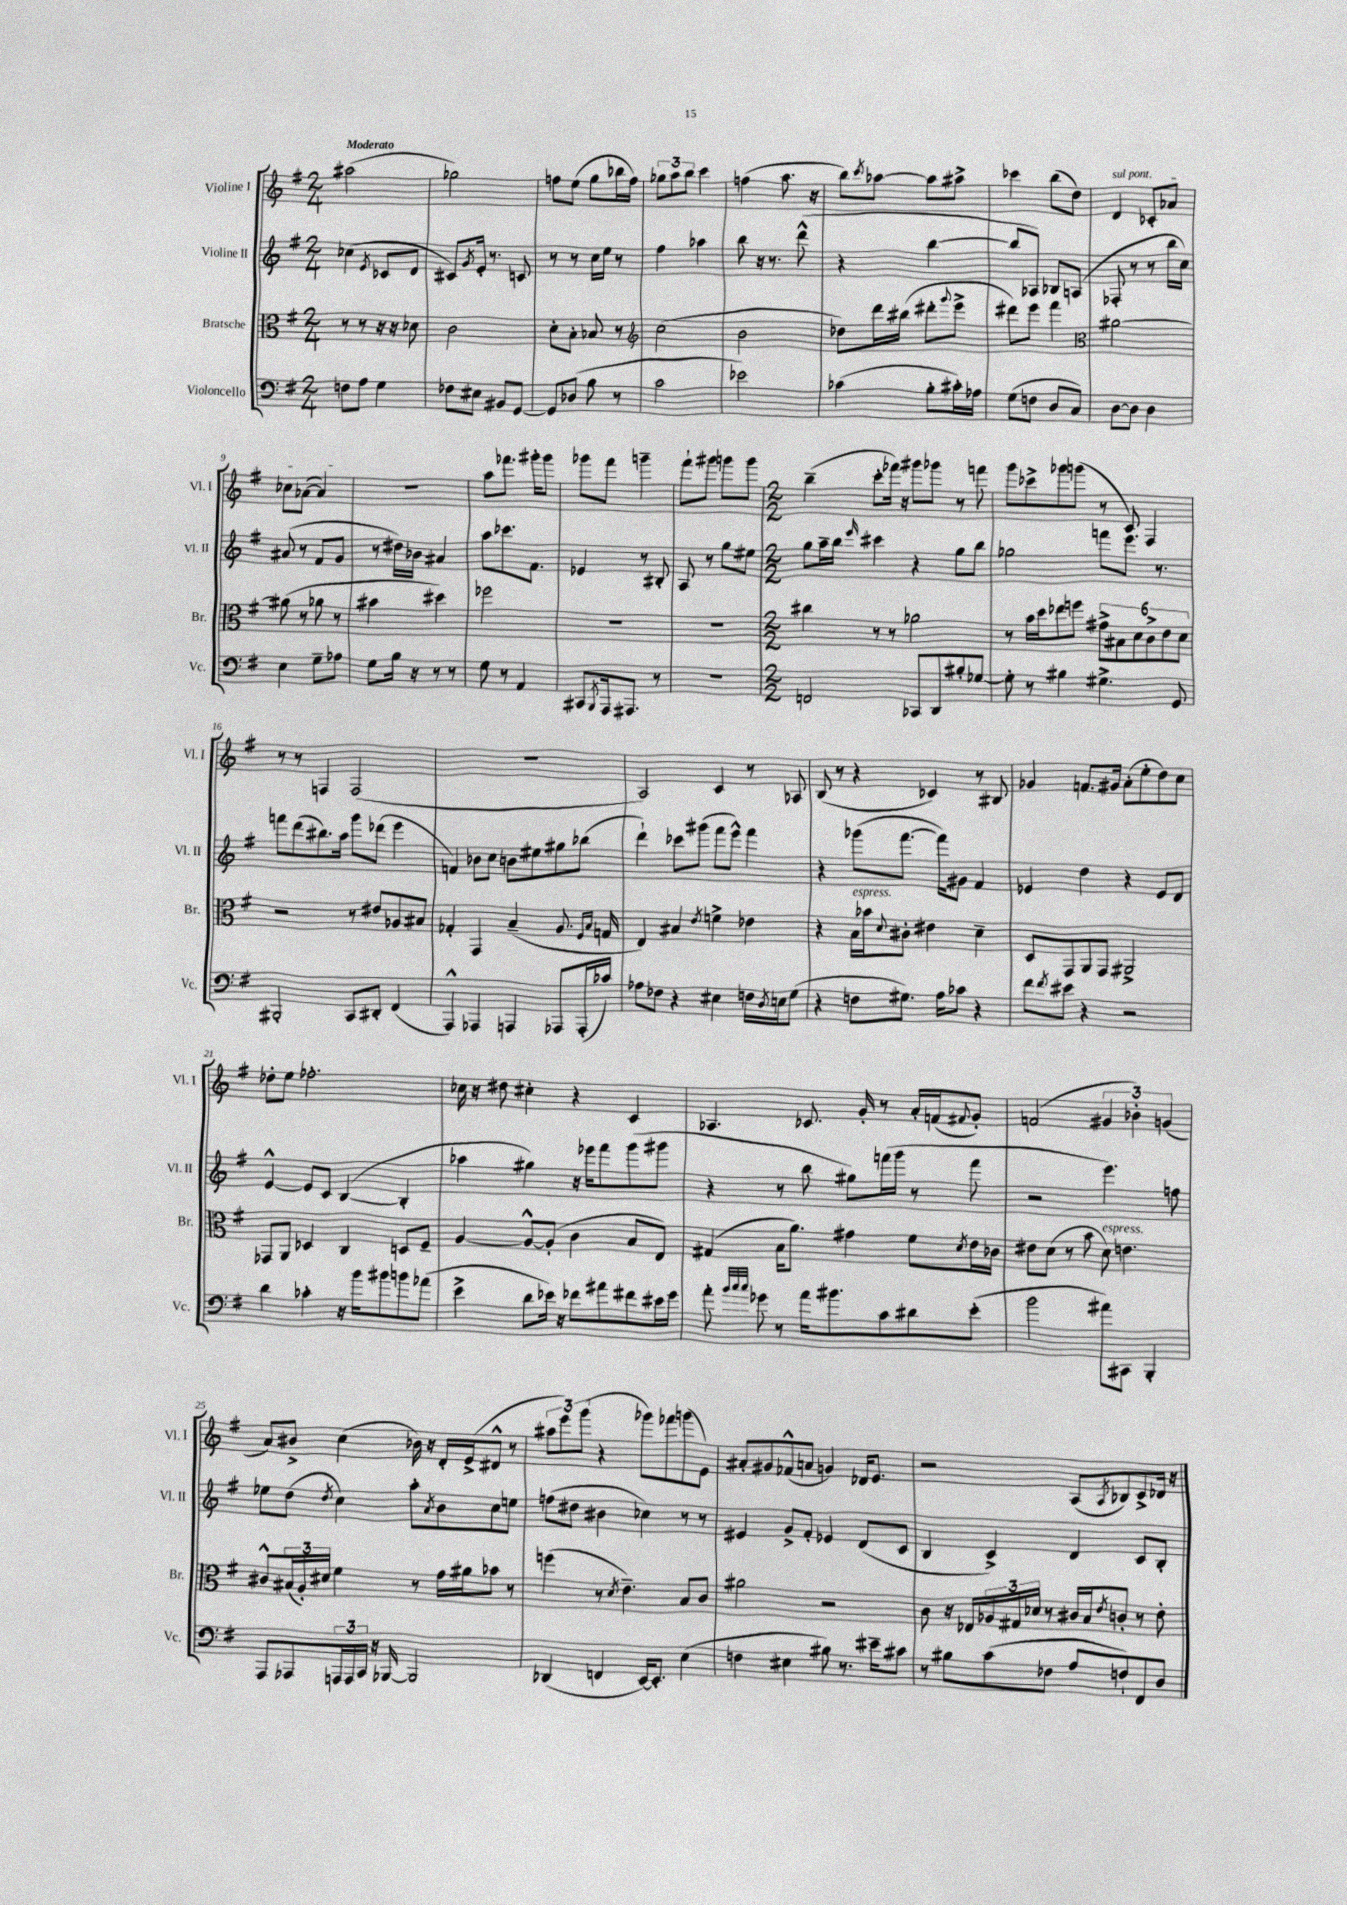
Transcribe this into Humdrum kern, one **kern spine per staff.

**kern	**kern	**kern	**kern
*staff4	*staff3	*staff2	*staff1
*clefF4	*clefC3	*clefG2	*clefG2
*k[f#]	*k[f#]	*k[f#]	*k[f#]
*M2/4	*M2/4	*M2/4	*M2/4
8F	8r	(4cc-	(2aa#
8A	8r	.	.
.	.	8qe	.
4G	16r	8c-	.
.	16r	.	.
.	8d-	8d	.
=	=	=	=
8F-	2c	8c#)	2gg-)
.	.	8qg	.
8E#	.	16e'	.
.	.	8.r	.
8BB#	.	.	.
[8GG	.	8c	.
=	=	=	=
8GG]	8d'	8r	8ff
(8D-	8B'	8r	(8ee
8B	8B-	16cc	8gg
.	.	16ee	.
8r	8r	8r	16bb-
.	.	.	16ff)
=	=	=	=
*	*clefG2	*	*
2c	(2cc	4ff#	12gg-
.	.	.	12aa
.	.	.	12bb
.	.	4aa-	4ccc
=	=	=	=
2e-)	2b	8bb	(4ff
.	.	16r	.
.	.	8.r	.
.	.	.	8.aa
.	.	(8ddd^^	.
.	.	.	16r
=	=	=	=
(4c-	8dd-)	4r	8bb)
.	.	.	8qccc
.	16ddd	.	[8aa-
.	(16bb#	.	.
8B'	8ddd#'	[4bb	8aa-]
.	8qqggg	.	.
16c#')	8eee^	.	8aa#^
16A-	.	.	.
=	=	=	=
(8G	8ddd#)	8bb]	4ccc-
8F	8eee	8A-)	.
8D	4fff#	8B-	(8bb
8C)	.	(8A	8dd)
=	=	=	=
*	*clefC3	*	*
[8D	[2a#	8F-'	4d
8D]	.	8r	.
4D	.	8r	8c-'
.	.	16bb	8a-
.	.	16cc)	.
=	=	=	=
4E	(8a#]	(8a#	8cc-
.	8r	8r	([8a-
8G~	8a-	8f#	4a-])
8A-	8r	8g	.
=	=	=	=
8G	4b#	8r	2r
16B	.	16dd#)	.
16r	.	16b-	.
8r	4dd#)	4a#	.
8r	.	.	.
=	=	=	=
8G	2ff-	8aa	8aa
8r	.	8.ccc-	8.fff-
4AA	.	.	.
.	.	8.f#	16ggg#'
.	.	.	8ggg#
=	=	=	=
8CC#	2r	4e-	8ggg-
8qBBB	.	.	.
16AAA	.	.	8fff#
8.AAA#	.	.	.
.	.	8r	4ggg~
8r	.	8B#'	.
=	=	=	=
2r	2r	8A	8fff#`
.	.	8r	8ggg#
.	.	8gg	8ggg
.	.	8ee#	8ggg
=	=	=	=
*M2/2	*M2/2	*M2/2	*M2/2
2FF	4cc#	8gg	(4bb~
.	.	16aa~	.
.	.	16bb	.
.	.	16qqeee	.
.	8r	4ccc#	8ccc'
.	8r	.	16fff-)
.	.	.	16r
8CC-	2a-	4r	8ggg#
8DD	.	.	8ggg-
8B#'	.	8gg	8r
[8G-	.	8bb	8fff
=	=	=	=
8G-']	8r	2gg-	8ggg
8r	16b	.	8ccc-^
.	16dd	.	.
4B#	8ee-	.	8ggg-
.	8ff	.	(8ggg
4.G#^	12g#^	8fff	8r
.	12B#	.	.
.	.	8.eee	8c)
.	12d	.	.
.	12c^	.	4F#
.	.	8.r	.
.	12e	.	.
8GG	.	.	.
.	12d	.	.
=	=	=	=
2BBB#'	2r	8fff	8r
.	.	(8ddd	8r
.	.	8.bb#)	4F
.	.	16aa	.
8CC	8r	8ggg	(2F
8DD#'	8e#	(8ddd-	.
(4FF#	8A-	4eee	.
.	8B#	.	.
=	=	=	=
4AAA^^)	4G-'	4f)	1r
4AAA-	4GG	8b-	.
.	.	8cc	.
4AAA	(4B~	8b	.
.	.	8ee#	.
8AAA-	8.A	8gg#	.
(16AAA-'	.	(8bb-	.
.	16qqF#	.	.
.	16qqB	.	.
16c-)	16G	.	.
=	=	=	=
8A-	4E)	4ddd`)	2A)
8F-	.	.	.
4r	4B#	8ccc-	.
.	.	(8ggg#	.
.	8qe	.	.
4E#	4f^	8fff#	4c
.	.	8eee^^)	.
16F	4e-	4fff#	8r
8qD	.	.	.
16E	.	.	.
(8G	.	.	8A-
=	=	=	=
4r	4r	4r	(8B
.	.	.	8r
8F	16B	(8ggg-	4r
.	16b-	.	.
.	8qqd	.	.
8.G#)	8c#'	[8.fff#	.
.	4e#	.	4c-)
16A	.	16fff#])	.
8c-	.	8g#	.
4r	4d~	4f#	8r
.	.	.	8B#
=	=	=	=
8f#	8D	4e-	4g-
8qf#	.	.	.
8e#	8GG	.	.
4r	8AA	4dd	8.f
.	8GG	.	.
.	.	.	16g#
2r	2AA#^	4r	(8a'
.	.	.	8ee'
.	.	8e-	8dd)
.	.	8d	8cc
=	=	=	=
4d	8GG-	[4e^^	8dd-'
.	8AA	.	8ee
4c-'	4D-	8e]	2.ff-'
.	.	8c	.
16r	4C	([4B	.
16b	.	.	.
8b#	.	.	.
8b	8D	4B']	.
(8a-	8F#~	.	.
=	=	=	=
4e^	[4A	4aa-	16cc-
.	.	.	16r
.	.	.	8dd#
8d	8A^^_	4gg#)	4cc#'
16e-)	(8A']	.	.
16r	.	.	.
8f-	4c	16r	4r
.	.	16eee-	.
8a#	.	8fff#	.
8f#	8B	(8ggg	4c
16e#	8E)	8ggg#	.
16g	.	.	.
=	=	=	=
8a'	(4G#	4r	4.A-
32qqb	.	.	.
32qqcc	.	.	.
32qqcc	.	.	.
8g-	.	.	.
8r	16B	8r	.
.	8.a)	.	.
16a	.	8bb	8.c-
8.b#	.	.	.
.	4g#	8gg#)	.
.	.	.	16g'
8c	.	(16fff	8r
.	.	16ggg	.
8d#	8f#	8r	16a'
.	.	.	(16f
.	8qd	.	8qqf#
(8e'	16e	8fff	8g')
.	16c-	.	.
=	=	=	=
2b	8e#	2r	(2f
.	(8d	.	.
.	8r	.	.
.	8b	.	.
8a#)	8d)	4.eee)	6g#
8CC#	4.e	.	.
.	.	.	6b-')
4BBB'	.	.	.
.	.	.	(6g
.	.	8ff	.
=	=	=	=
8AAA	8c#^^	8ee-	8a)
8AAA-	(24B#	(8dd	8b#^
.	24A')	.	.
.	24d#	.	.
.	.	8qdd	.
24AAA	4f#	4cc)	(4cc
24AAA	.	.	.
24CC	.	.	.
16r	.	.	.
[16BBB-	.	.	.
2BBB-]	8r	8aa'	16b-)
.	.	.	16r
.	.	8qa	.
.	16g	8b	16d'
.	16a#	.	(16e^
.	8b-	8cc	8d#^^
.	8r	8ee	8r
=	=	=	=
(4DD-	(4ff	(8ff	12aa#
.	.	.	12eee)
.	.	8dd#	.
.	.	.	(12ggg
4FF	8r	4b#	4r
.	8qd	.	.
.	4.e~)	.	.
[16EE)	.	4cc-)	8ggg-)
8.EE']	.	.	.
.	.	.	8fff-
(4E	8B	8r	(8ggg
.	8c	8r	8e)
=	=	=	=
4F	2a#	4e#	8a#'
.	.	.	8g#
4E#	.	8g^	(8f-^^
.	.	8f#'	8a
8B#)	2r	4e-	4g)
8.r	.	.	.
.	.	(8d	16d-
16e#~	.	.	8.e
8c#	.	8c	.
=	=	=	=
8r	8c	4B	2r
8B#	16r	.	.
.	16E-	.	.
(8c	24A-	4c^)	.
.	24G#	.	.
.	24d-	.	.
8F-	8r	.	.
8A	16c#	4d	(8A
.	16B	.	.
.	8qe	.	8qA
8F`)	8c'	.	8B-)
8FF#	8r	8c	8c^
8D	8e'	8B'	16d-
.	.	.	16r
==	==	==	==
*-	*-	*-	*-
